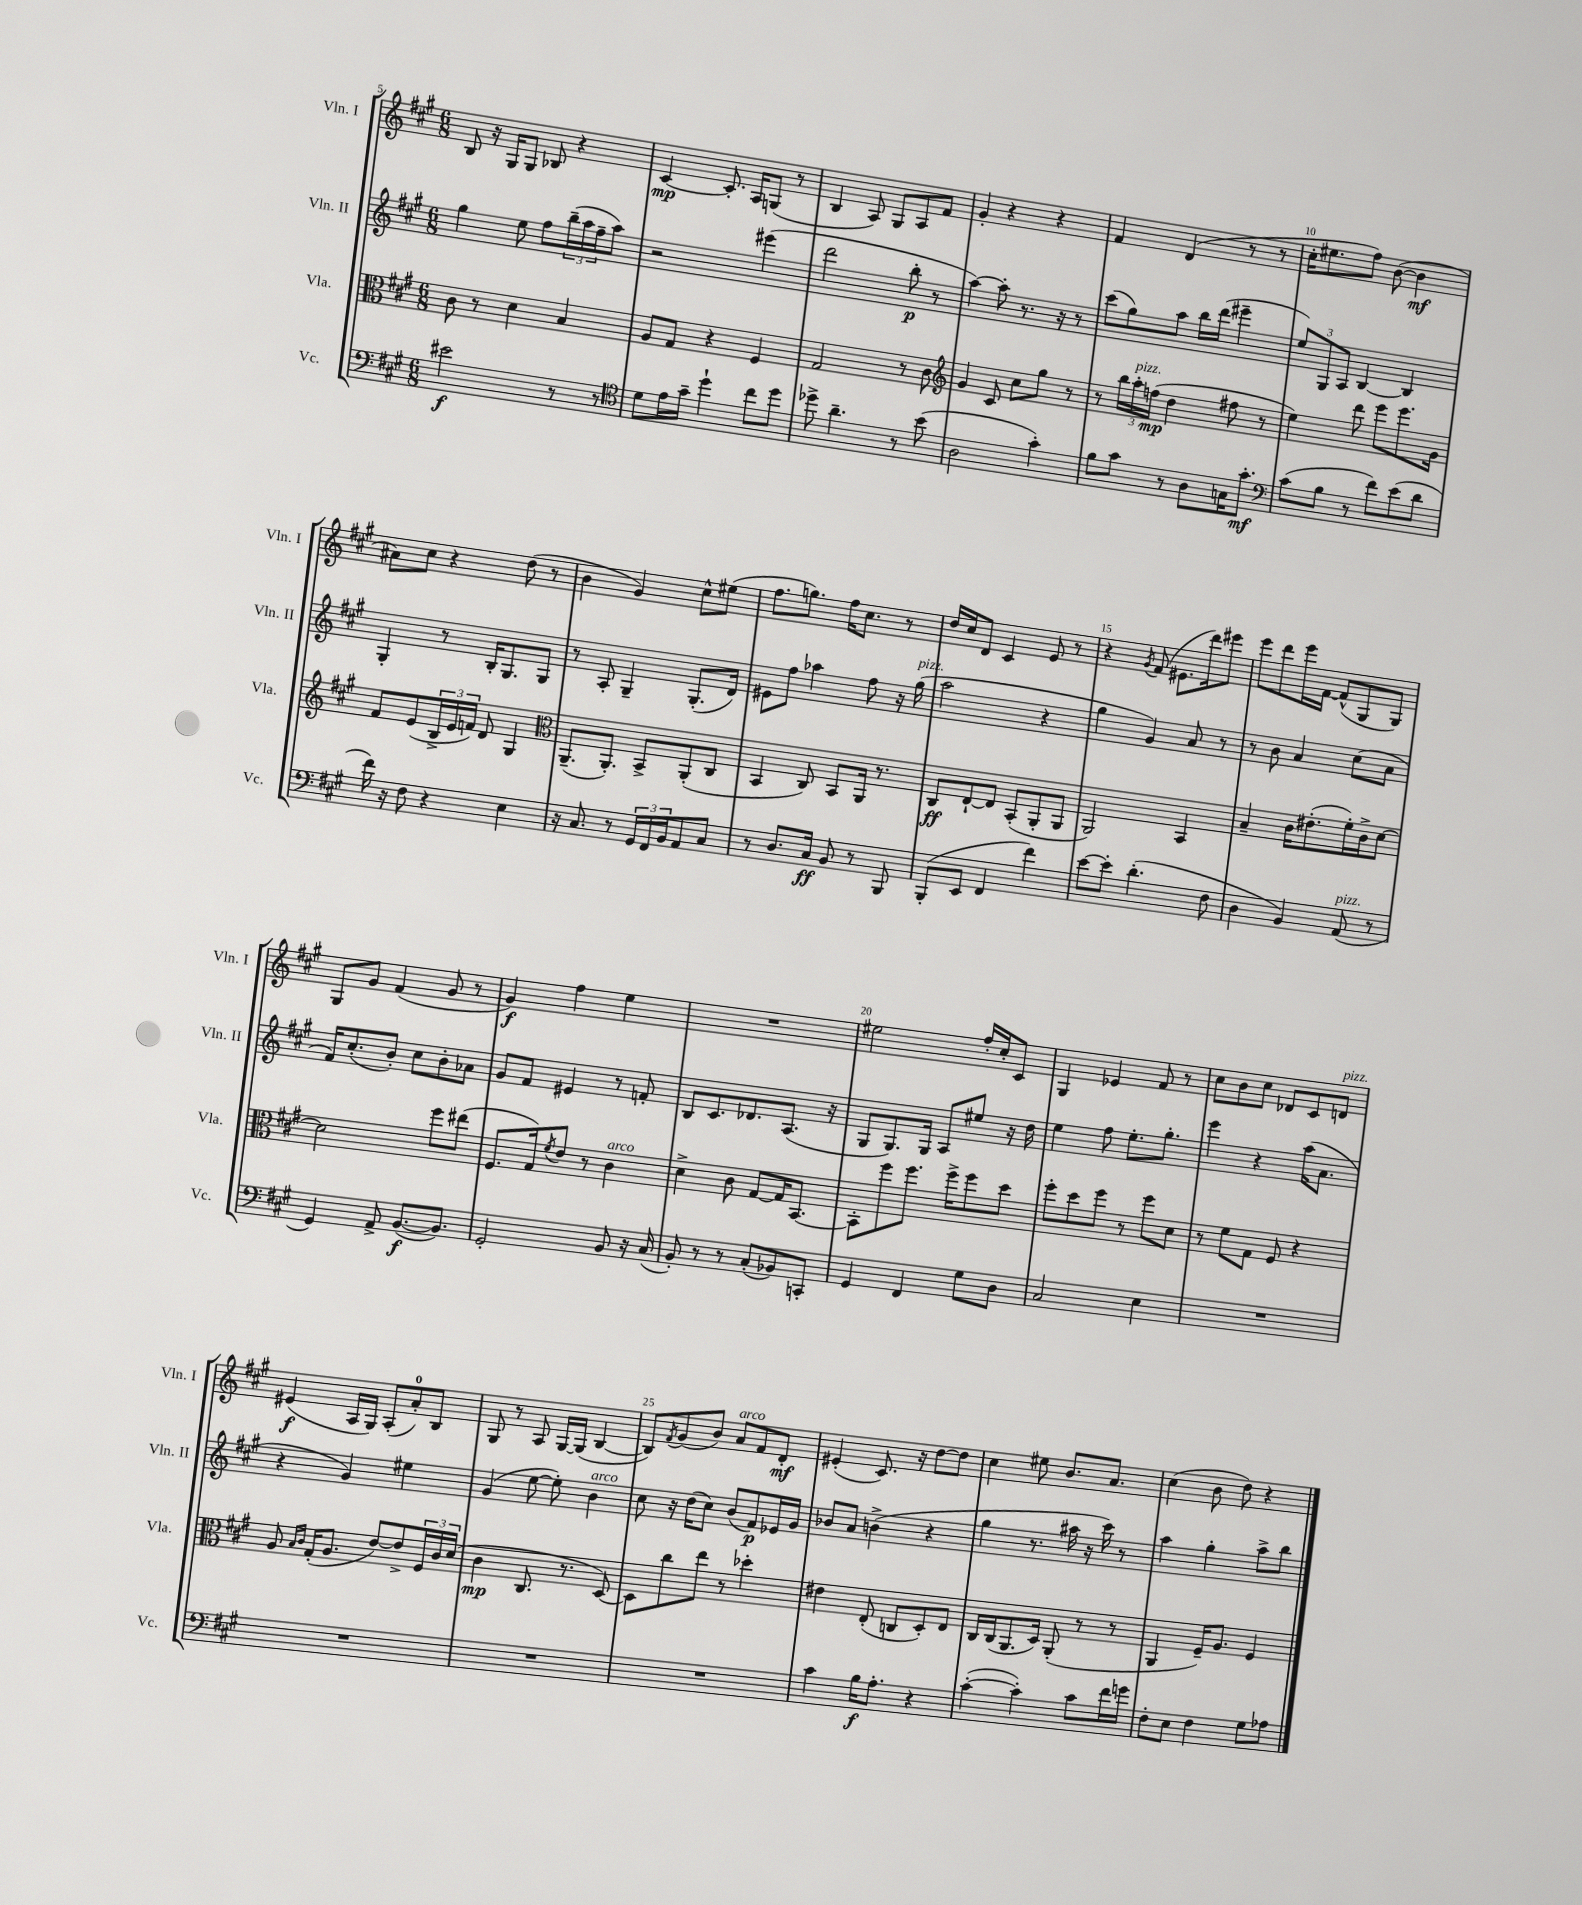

**kern	**dynam	**kern	**dynam	**kern	**dynam	**kern	**dynam
*part4	*part4	*part3	*part3	*part2	*part2	*part1	*part1
*staff4	*staff4	*staff3	*staff3	*staff2	*staff2	*staff1	*staff1
*I"Vc.	*	*I"Vla.	*	*I"Vln. II	*	*I"Vln. I	*
*I'Vc.	*	*I'Vla.	*	*I'Vln. II	*	*I'Vln. I	*
*clefF4	*	*clefC3	*	*clefG2	*	*clefG2	*
*k[f#c#g#]	*	*k[f#c#g#]	*	*k[f#c#g#]	*	*k[f#c#g#]	*
*M6/8	*	*M6/8	*	*M6/8	*	*M6/8	*
=5	=5	=5	=5	=5	=5	=5	=5
2e#X\	f	8c#\	.	4gg#\	.	8B/	.
.	.	8r	.	.	.	16r	.
.	.	.	.	.	.	16G#/KL	.
.	.	4d\	.	8ee\	.	8G#/J	.
.	.	.	.	8ff#\L	.	8B-X/	.
8r	.	4B/	.	(24bb~\L	.	4r	.
.	.	.	.	24aa\	.	.	.
.	.	.	.	24ff#~\J	.	.	.
8r	.	.	.	8aa\J)	.	.	.
=6	=6	=6	=6	=6	=6	=6	=6
*clefC4	*	*	*	*	*	*	*
8d\L	.	8A/L	.	2r	.	[4c#/	mp
16e\L	.	8G#/J	.	.	.	.	.
16g#~\JJ	.	.	.	.	.	.	.
4dd`\	.	4r	.	.	.	8.c#'/]	.
.	.	.	.	.	.	16A/KL	.
8cc#\L	.	4F#/	.	(4eee#X\	.	(8Gn/J	.
8dd\J	.	.	.	.	.	8r	.
=7	=7	=7	=7	=7	=7	=7	=7
8dd-X^\	.	2G#/	.	2ddd\	.	4B/	.
4.a~\	.	.	.	.	.	.	.
.	.	.	.	.	.	8A/)	.
.	.	.	.	.	.	8G#/L	.
8r	.	8r	.	8bb'\	p	8A/	.
(8b\	.	8c#\	.	8r	.	8f#/J	.
=8	=8	=8	=8	=8	=8	=8	=8
*	*	*clefG2	*	*	*	*	*
2A\	.	4g#/	.	[4aa\)	.	4g#'/	.
.	.	8c#/	.	8aa'\]	.	4r	.
.	.	8cc#\L	.	8.r	.	.	.
4g#'\)	.	8gg#\J	.	.	.	4r	.
.	.	.	.	16r	.	.	.
.	.	8r	.	8r	.	.	.
=9	=9	=9	=9	=9	=9	=9	=9
8f#\L	.	8r	.	(8ccc#\L	.	4f#/	.
8g#\J	.	24bb\LL	.	8gg#\)	.	.	.
!	!	!LO:TX:a:i:t=pizz.	!	!	!	!	!
.	.	24aa'\	.	.	.	.	.
.	.	(24ffn\JJ	mp	.	.	.	.
8r	.	4dd\	.	8aa\J	.	(4d/	.
8A\L	.	.	.	16bb\LL	.	.	.
.	.	.	.	(16ddd\JJ	.	.	.
16Gn\K	.	8ff#X\	.	4eee#X~\	.	8r	.
8.g#'\J	mf	.	.	.	.	.	.
.	.	8r	.	.	.	8r	.
=10	=10	=10	=10	=10	=10	=10	=10
*clefF4	*	*	*	*	*	*	*
(8c#\L	.	4ee\)	.	12ee/L)	.	16cc#'\KL	.
.	.	.	.	.	.	8.ee#X\	.
.	.	.	.	12G#/	.	.	.
8B\J	.	.	.	.	.	.	.
.	.	.	.	12A/J	.	.	.
8r	.	8ddd\	.	[4B/	.	8ff#\J)	.
8f#\L)	.	8eee\L	.	.	.	([8b\	.
(8e\	.	8.eee\	.	4B/]	.	4b\]	mf
8d\J	.	.	.	.	.	.	.
.	.	16g#\Jk	.	.	.	.	.
!!LO:LB:g=z
=11	=11	=11	=11	=11	=11	=11	=11
16f#\)	.	8f#/L	.	4G#'/	.	8a#X\L)	.
16r	.	.	.	.	.	.	.
8F#\	.	(8e/	.	.	.	8cc#\J	.
4r	.	24B^/L	.	8r	.	4r	.
.	.	24e/	.	.	.	.	.
.	.	24fn/JJ)	.	.	.	.	.
.	.	8d/	.	16B'/KL	.	.	.
.	.	.	.	8.G#/	.	.	.
4E\	.	4G#/	.	.	.	(8dd\	.
.	.	.	.	8G#/J	.	8r	.
=12	=12	=12	=12	=12	=12	=12	=12
*	*	*clefC3	*	*	*	*	*
16r	.	(8.AA~/L	.	8r	.	4b\	.
8.C#/	.	.	.	.	.	.	.
.	.	.	.	8A'/	.	.	.
.	.	8.AA'/J)	.	.	.	.	.
8r	.	.	.	4G#~/	.	4g#/)	.
24GG#/LL	.	8BB^/L	.	.	.	.	.
24FF#/	.	.	.	.	.	.	.
24BB/J	.	.	.	.	.	.	.
8AA/	.	(8AA'/	.	(8.G#'/L	.	8cc#^^\L	.
8C#/J	.	8C#/J	.	.	.	(8ee#X\J	.
.	.	.	.	16d/Jk)	.	.	.
=13	=13	=13	=13	=13	=13	=13	=13
8r	.	4BB/	.	8e#X\L	.	8.ff#\L	.
8.D/L	.	.	.	8ff#\J	.	.	.
.	.	.	.	.	.	8.ggn\J)	.
.	.	8C#/)	.	4aa-X\	.	.	.
16C#/Jk	ff	.	.	.	.	.	.
8BB/	.	8BB/L	.	.	.	16ff#\KL	.
.	.	.	.	.	.	8.cc#\J	.
8r	.	16AA/Jk	.	8ff#\	.	.	.
.	.	8.r	.	.	.	.	.
8BBB/	.	.	.	16r	.	8r	.
!	!	!	!	!LO:TX:a:i:t=pizz.	!	!	!
.	.	.	.	(16gg#\	.	.	.
=14	=14	=14	=14	=14	=14	=14	=14
(8BBB'/L	.	8C#/L	ff	2aa\	.	16dd/LL	.
.	.	.	.	.	.	16cc#/J	.
8EE/J	.	[8E`/	.	.	.	8d/J	.
4FF#/	.	8E/J]	.	.	.	4c#/	.
.	.	(8BB'/L	.	.	.	.	.
4f#\)	.	8AA'/	.	4r	.	8e/	.
.	.	8AA/J	.	.	.	8r	.
=15	=15	=15	=15	=15	=15	=15	=15
[8e\L	.	2AA/)	.	4gg#\	.	4r	.
8e'\J]	.	.	.	.	.	.	.
.	.	.	.	.	.	8qg#/	.
(4.d'\	.	.	.	4g#/)	.	(8f#/	.
.	.	.	.	.	.	8.e#X\L	.
.	.	4BB/	.	8a/	.	.	.
.	.	.	.	.	.	16ddd\k)	.
8F#\	.	.	.	8r	.	8eee#X\J	.
=16	=16	=16	=16	=16	=16	=16	=16
4D\	.	4B~/	.	8r	.	8eee\L	.
.	.	.	.	8b\	.	8ddd\	.
4BB/)	.	16c#\KL	.	4a/	.	16eee\L	.
.	.	(8.e#X'\	.	.	.	[16f#\JJ	.
.	.	.	.	.	.	(8f#^^/L]	.
!LO:TX:a:i:t=pizz.	!	!	!	!	!	!	!
(8AA/	.	16f#'\L)	.	(8cc#\L	.	8G#/	.
.	.	16c#^\J	.	.	.	.	.
8r	.	[8d\J	.	8a\J	.	8G#/J)	.
!!LO:LB:g=z
=17	=17	=17	=17	=17	=17	=17	=17
4GG#/)	.	2d\]	.	16f#/KL)	.	8G#/L	.
.	.	.	.	(8.cc#'/	.	.	.
.	.	.	.	.	.	8g#/J	.
8AA^/	.	.	.	8b'/J)	.	(4f#/	.
([8.BB/L	f	.	.	8cc#\L	.	.	.
.	.	8ff#\L	.	8b'\	.	8g#/	.
8.BB/J])	.	.	.	.	.	.	.
.	.	(8ee#X\J	.	8a-X\J	.	8r	.
=18	=18	=18	=18	=18	=18	=18	=18
2GG#'/	.	8.F#/L	.	8g#/L	.	4g#/)	f
.	.	.	.	8f#/J	.	.	.
.	.	16G#/k)	.	.	.	.	.
.	.	8qf#/	.	.	.	.	.
.	.	8e/J	.	4e#X/	.	4ff#\	.
.	.	8r	.	.	.	.	.
!	!	!LO:TX:a:i:t=arco	!	!	!	!	!
8BB/	.	4c#\	.	8r	.	4ee\	.
16r	.	.	.	8fn'/	.	.	.
(16C#/	.	.	.	.	.	.	.
=19	=19	=19	=19	=19	=19	=19	=19
8BB'/)	.	4d^\	.	8B/L	.	2.r	.
8r	.	.	.	8.c#/	.	.	.
8r	.	8c#\	.	.	.	.	.
.	.	.	.	8.d-X/	.	.	.
(8C#'/L	.	[8G#/L	.	.	.	.	.
8BB-X/)	.	16G#/K]	.	(8.A/J	.	.	.
.	.	[8.BB/J	.	.	.	.	.
8CCn'/J	.	.	.	.	.	.	.
.	.	.	.	16r	.	.	.
=20	=20	=20	=20	=20	=20	=20	=20
4GG#/	.	8BB'\L]	.	8G#/L	.	2ee#X\	.
.	.	8ff#\	.	8.G#/)	.	.	.
4FF#/	.	8.ff#\J	.	.	.	.	.
.	.	.	.	16G#/Jk	.	.	.
.	.	.	.	8A/L	.	.	.
.	.	16ff#^\KL	.	.	.	.	.
8G#\L	.	8ff#\	.	8ee#X/J	.	16ff#'/LL	.
.	.	.	.	.	.	16cc#'/J	.
8D\J	.	8dd\J	.	16r	.	8c#/J	.
.	.	.	.	16dd\	.	.	.
=21	=21	=21	=21	=21	=21	=21	=21
2C#/	.	8ff#'\L	.	4ee\	.	4G#/	.
.	.	8dd\	.	.	.	.	.
.	.	8ff#\J	.	8ff#\	.	4e-X/	.
.	.	8r	.	8.ee'\L	.	.	.
4E\	.	8ff#\L	.	.	.	8f#/	.
.	.	.	.	8.gg#'\J	.	.	.
.	.	8d\J	.	.	.	8r	.
=22	=22	=22	=22	=22	=22	=22	=22
2.r	.	8r	.	4eee\	.	8cc#\L	.
.	.	8f#\L	.	.	.	8b\	.
.	.	8G#\J	.	4r	.	8cc#\J	.
.	.	8F#/	.	.	.	8d-X/L	.
.	.	4r	.	(16aa\KL	.	8c#/	.
.	.	.	.	8.a\J	.	.	.
!	!	!	!	!	!	!LO:TX:a:i:t=pizz.	!
.	.	.	.	.	.	8dn/J	.
!!LO:LB:g=z
=23	=23	=23	=23	=23	=23	=23	=23
2.r	.	8A/	.	4r	.	(4e#X/	f
.	.	16qqB/LL	.	.	.	.	.
.	.	16qqc#/JJ	.	.	.	.	.
.	.	(16G#'/KL	.	.	.	.	.
.	.	8.A/J	.	.	.	.	.
.	.	.	.	4g#/)	.	16A/LL	.
.	.	.	.	.	.	16G#/JJ)	.
.	.	[8e/L)	.	.	.	(8A'/L	.
.	.	8e^/]	.	4ee#X\	.	8a'/)	.
.	.	24F#/L	.	.	.	8B/J	.
.	.	24c#/	.	.	.	.	.
.	.	(24d/JJ	.	.	.	.	.
=24	=24	=24	=24	=24	=24	=24	=24
2.r	.	4c#\	mp	(4g#/	.	8G#/	.
.	.	.	.	.	.	8r	.
.	.	8.C#/	.	[8ee\	.	8A/	.
.	.	.	.	8ee'\])	.	[16G#/LL	.
.	.	8.r	.	.	.	(16G#/JJ]	.
!	!	!	!	!LO:TX:a:i:t=arco	!	!	!
.	.	.	.	4b\	.	[4B/	.
.	.	[8D/)	.	.	.	.	.
=25	=25	=25	=25	=25	=25	=25	=25
2.r	.	8D\L]	.	8cc#\	.	8B/L])	.
.	.	.	.	.	.	8qf#/	.
.	.	8cc#\	.	16r	.	(8g#/	.
.	.	.	.	(16dd\KL	.	.	.
.	.	8ee\J	.	8cc#\J)	.	8b/J)	.
!	!	!	!	!	!	!LO:TX:a:i:t=arco	!
.	.	8r	.	(8b/L	.	8a/L	.
.	.	4dd-X'\	.	8f#/)	p	8f#/	.
.	.	.	.	16e-X/L	.	8d'/J	mf
.	.	.	.	16g#/JJ	.	.	.
=26	=26	=26	=26	=26	=26	=26	=26
4c#\	.	4e#X\	.	8b-X/L	.	(4e#X'/	.
.	.	.	.	8a/J	.	.	.
16B\KL	f	(8E'/	.	(4bn^\	.	8.c#/)	.
8.A'\J	.	.	.	.	.	.	.
.	.	8Cn/L	.	.	.	.	.
.	.	.	.	.	.	16r	.
4r	.	8D'/)	.	4r	.	[8dd\L	.
.	.	8E/J	.	.	.	8dd\J]	.
=27	=27	=27	=27	=27	=27	=27	=27
([4c#'\	.	16C#/LL	.	4gg#\	.	4cc#\	.
.	.	(16C#/J	.	.	.	.	.
.	.	8.AA/	.	.	.	.	.
4c#'\])	.	.	.	8.r	.	8ee#X\	.
.	.	16D/Jk)	.	.	.	.	.
.	.	(8AA'/	.	.	.	8.b/L	.
.	.	.	.	16aa#X\	.	.	.
8c#\L	.	8r	.	16r	.	.	.
.	.	.	.	16ccc#\)	.	8.a/J	.
16f#\L	.	8r	.	8r	.	.	.
16gn\JJ	.	.	.	.	.	.	.
=28	=28	=28	=28	=28	=28	=28	=28
8F#'\L	.	4AA/	.	4aa\	.	(4cc#\	.
8E\J	.	.	.	.	.	.	.
4F#\	.	16F#~/KL)	.	4gg#'\	.	8b\	.
.	.	8.A/J	.	.	.	.	.
.	.	.	.	.	.	8dd\)	.
8G#\L	.	4F#/	.	8aa^\L	.	4r	.
8A-X\J	.	.	.	8bb\J	.	.	.
==	==	==	==	==	==	==	==
*-	*-	*-	*-	*-	*-	*-	*-
